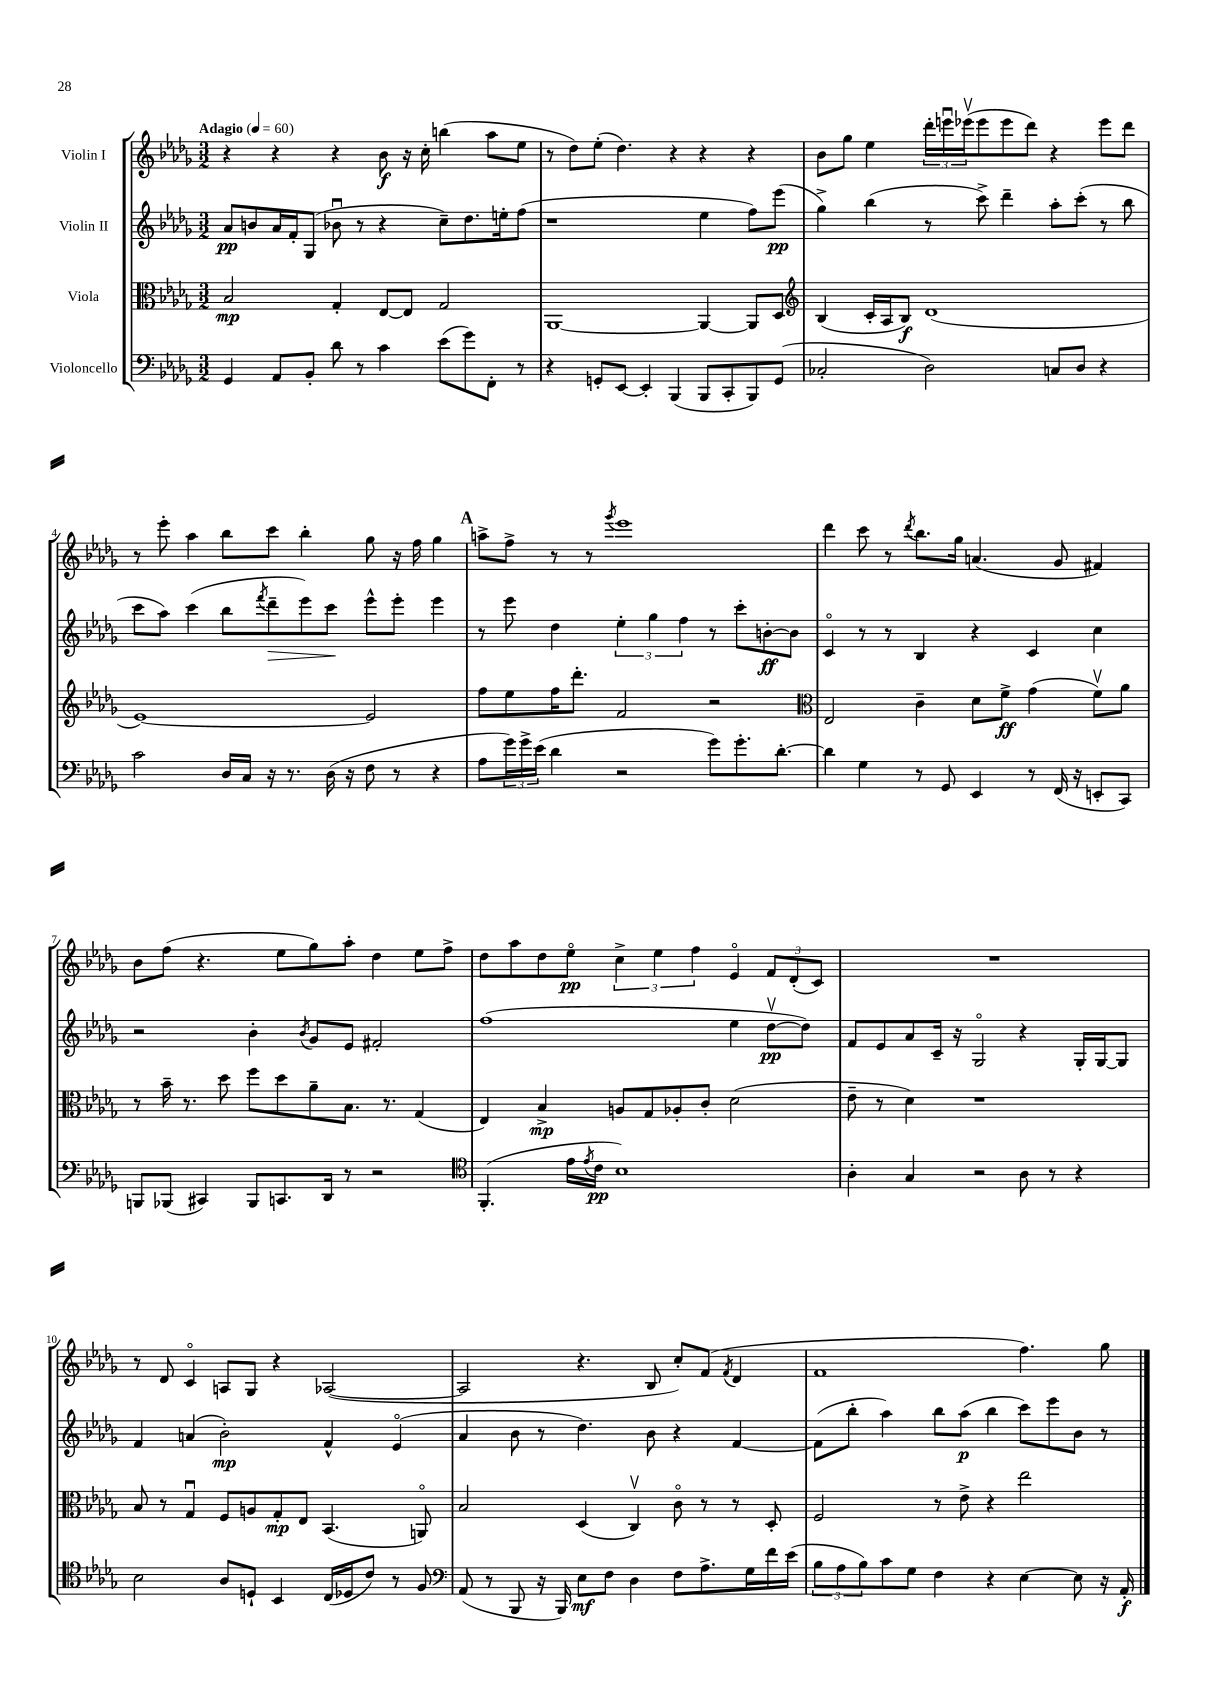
<<
\new StaffGroup <<
\new Staff = "s0" \with { instrumentName = "Violin I" } {
    \clef treble \key des \major \numericTimeSignature \time 3/2 \tempo "Adagio" 4 = 60
    r4 r4 r4 bes'8\f r16 c''16-. b''4( aes''8 ees''8 |
    r8 des''8) ees''8-.( des''4.) r4 r4 r4 |
    bes'8 ges''8 ees''4 \tuplet 3/2 { des'''16-. e'''16\downbow ees'''16\upbow( } ees'''8 ees'''8 des'''8) r4 ees'''8 des'''8 |
    r8 ees'''8-. aes''4 bes''8 c'''8 bes''4-. ges''8 r16 f''16 ges''4 |
    \mark \markup { \bold "A" } a''8-> f''8-> r8 r8 \acciaccatura { ges'''8 } ees'''1 |
    des'''4 c'''8 r8 \acciaccatura { des'''8 } bes''8. ges''16 a'4.( ges'8 fis'4) |
    bes'8 f''8( r4. ees''8 ges''8) aes''8-. des''4 ees''8 f''8-> |
    des''8 aes''8 des''8 ees''8\flageolet\pp \tuplet 3/2 { c''4-> ees''4 f''4 } ees'4\flageolet \tuplet 3/2 { f'8 des'8-.( c'8) } |
    R1. |
    r8 des'8 c'4\flageolet a8 ges8 r4 aes2~( |
    aes2 r4. bes8 c''8-.) f'8( \acciaccatura { f'8 } des'4 |
    f'1 f''4.) ges''8 \bar "|." |
}
\new Staff = "s1" \with { instrumentName = "Violin II" } {
    \clef treble \key des \major \numericTimeSignature \time 3/2
    aes'8\pp b'8 aes'16 f'16-. ges8( bes'8\downbow r8 r4 c''8--) des''8. e''16-. f''8( |
    r1 ees''4 f''8) ees'''8\pp( |
    ges''4->) bes''4( r8 c'''8->) des'''4-- aes''8-. c'''8-.( r8 bes''8 |
    c'''8 aes''8) c'''4( bes''8 \acciaccatura { f'''8 } des'''8--\> ees'''8) c'''8\! ees'''8-^ ees'''8-. ees'''4 |
    \mark \markup { \bold "A" } r8 ees'''8 des''4 \tuplet 3/2 { ees''4-. ges''4 f''4 } r8 c'''8-. b'8~-.\ff b'8 |
    c'4\flageolet r8 r8 bes4 r4 c'4 c''4 |
    r2 bes'4-. \acciaccatura { bes'8 } ges'8 ees'8 fis'2-. |
    f''1( ees''4 des''8~\upbow\pp des''8) |
    f'8 ees'8 aes'8 c'16-- r16 ges2\flageolet r4 ges16-. ges16~ ges8 |
    f'4 a'4( bes'2-.\mp) f'4-^ ees'4\flageolet( |
    aes'4 bes'8 r8 des''4.) bes'8 r4 f'4~ |
    f'8( bes''8-. aes''4) bes''8 aes''8\p( bes''4 c'''8) ees'''8 bes'8 r8 \bar "|." |
}
\new Staff = "s2" \with { instrumentName = "Viola" } {
    \clef alto \key des \major \numericTimeSignature \time 3/2
    bes2\mp ges4-. ees8~ ees8 ges2 |
    aes,1~ aes,4~ aes,8 des8 |
    \clef treble bes4( c'16-. aes16 bes8\f) des'1( |
    ees'1~) ees'2 |
    \mark \markup { \bold "A" } f''8 ees''8 f''16 des'''8.-. f'2 r2 |
    \clef alto ees2 c'4-- des'8 f'8->\ff ges'4( f'8\upbow) aes'8 |
    r8 bes'16-- r8. des''8 f''8 des''8 aes'8-- bes8. r8. ges4( |
    ees4) bes4->\mp a8 ges8 aes8-. c'8-. des'2( |
    ees'8-- r8 des'4) r1 |
    bes8 r8 ges4\downbow f8 a8 ges8-.\mp ees8 bes,4.( a,8\flageolet) |
    bes2 des4( c4\upbow) c'8\flageolet r8 r8 des8-. |
    f2 r8 ees'8-> r4 ees''2 \bar "|." |
}
\new Staff = "s3" \with { instrumentName = "Violoncello" } {
    \clef bass \key des \major \numericTimeSignature \time 3/2
    ges,4 aes,8 bes,8-. des'8 r8 c'4 ees'8( ges'8) f,8-. r8 |
    r4 g,8-. ees,8~ ees,4-. bes,,4( bes,,8 c,8-. bes,,8) g,8( |
    ces2-. des2) c8 des8 r4 |
    c'2 des16 c16 r16 r8. des16( r16 f8 r8 r4 |
    \mark \markup { \bold "A" } aes8 \tuplet 3/2 { ges'16) ges'16-> ees'16( } des'4 r2 ges'8) ges'8.-. des'8.~-. |
    des'4 ges4 r8 ges,8 ees,4 r8 f,16( r16 e,8-. c,8) |
    b,,8 bes,,8( cis,4) bes,,8 c,8. des,16 r8 r2 |
    \clef tenor f,4.-.( ees'16 \acciaccatura { ees'8 } c'16\pp bes1) |
    aes4-. ges4 r2 aes8 r8 r4 |
    bes2 aes8 d8-! bes,4 c16( des16 c'8) r8 f8 |
    \clef bass aes,8( r8 bes,,8 r16 bes,,16) ees8\mf f8 des4 f8 aes8.-> ges16 f'16 ees'16( |
    \tuplet 3/2 { bes8 aes8 bes8) } c'8 ges8 f4 r4 ees4~ ees8 r16 aes,16-.\f \bar "|." |
}
>>
>>
